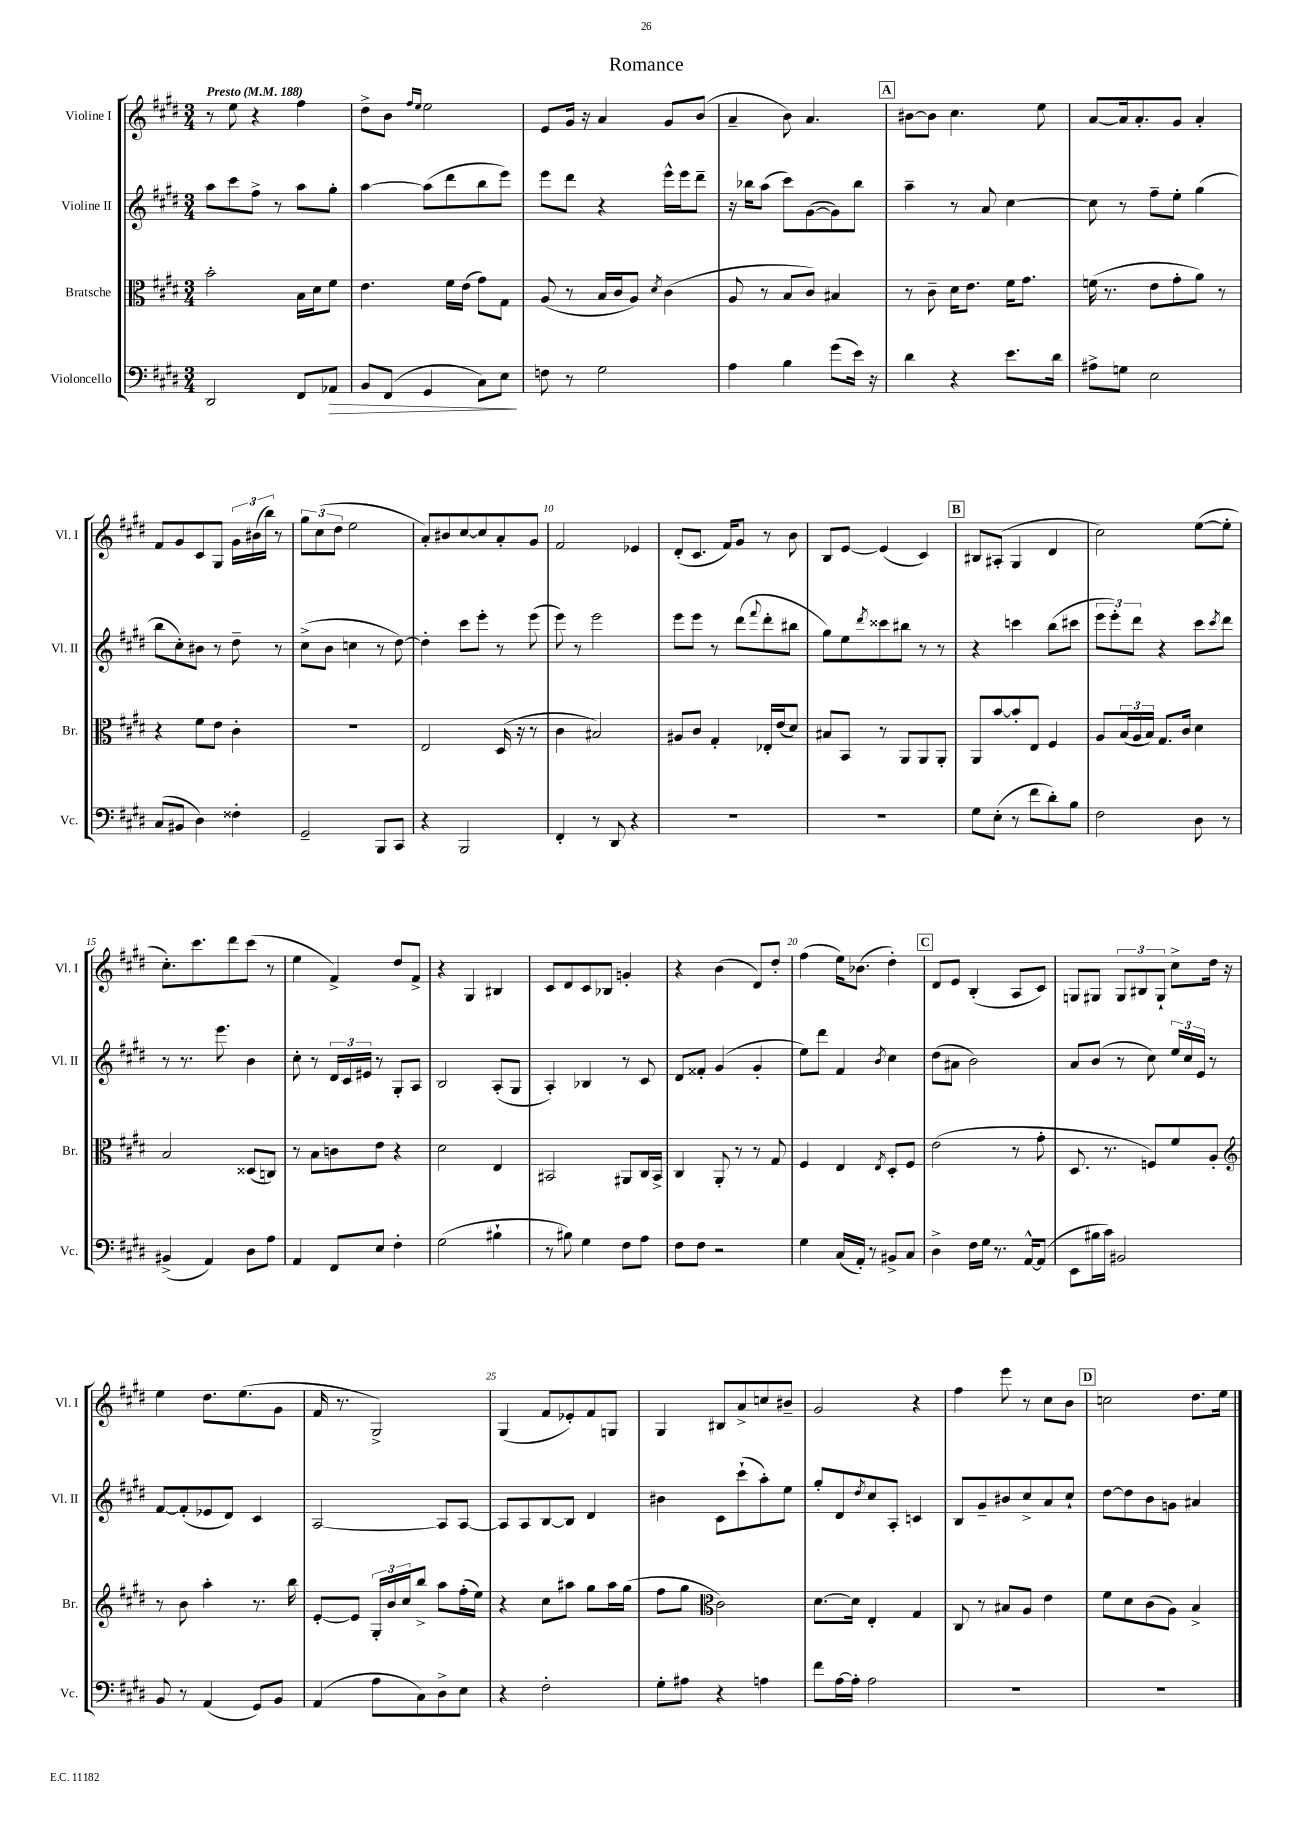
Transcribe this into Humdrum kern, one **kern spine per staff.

**kern	**kern	**kern	**kern
*staff4	*staff3	*staff2	*staff1
*clefF4	*clefC3	*clefG2	*clefG2
*k[f#c#g#d#]	*k[f#c#g#d#]	*k[f#c#g#d#]	*k[f#c#g#d#]
*M3/4	*M3/4	*M3/4	*M3/4
*MM188	*MM188	*MM188	*MM188
2DD#	2b'	8aa	8r
.	.	8ccc#	8ee
.	.	8ff#^	4r
.	.	8r	.
8FF#	16B	8aa	4ff#
.	16d#	.	.
8AA-	8f#	8gg#'	.
=	=	=	=
8BB	4.e	[4aa	8dd#^
(8FF#	.	.	8b
.	.	.	16qqff#
.	.	.	16qqee
4GG#	.	(8aa]	2ee
.	16f#	8ddd#	.
.	(16e	.	.
8C#)	8g#)	8bb	.
8E	8G#	8eee)	.
=	=	=	=
8F	(8A	8eee	8e
8r	8r	8ddd#	16g#
.	.	.	16r
2G#	16B	4r	4a
.	16c#	.	.
.	8A)	.	.
.	8qd#	.	.
.	(4c#	16eee^^	8g#
.	.	16eee	.
.	.	8ddd#~	(8b
=	=	=	=
4A	8A	16r	4a~
.	.	16bb-	.
.	8r	(8aa	.
4B	8B	8ccc#)	8b)
.	8c#)	([8g#	4.a
(8g#	4B#	8g#])	.
16e)	.	8bb-	.
16r	.	.	.
=	=	=	=
4d#	8r	4aa~	[8b#
.	8c#~	.	8b#]
4r	16d#	8r	4.cc#
.	8.e	.	.
.	.	8a	.
8.e	16f#	[4cc#	.
.	8.g#	.	.
.	.	.	8ee
16d#	.	.	.
=	=	=	=
8A#^	(16f	8cc#]	[8a
.	8.r	.	.
8G	.	8r	16a]
.	.	.	8.a'
2E	8e	8ff#~	.
.	8g#'	8ee'	8g#
.	8a)	(4gg#	4a'
.	8r	.	.
=	=	=	=
(8C#	4r	8bb	8f#
8BB#	.	8cc#')	8g#
4D#)	8f#	8b#	8c#
.	8e	8r	8G#
4F##'	4c#'	8dd#~	24g#
.	.	.	(24b#
.	.	.	24bb)
.	.	8r	8r
=	=	=	=
2GG#~	2.r	(8cc#^	12gg#
.	.	.	(12cc#
.	.	8b	.
.	.	.	12dd#
.	.	4cc	2ee
8BBB	.	8r	.
8CC#	.	[8dd#)	.
=	=	=	=
4r	2E	4dd#']	8a')
.	.	.	8b#
2BBB	.	8ccc#	[8cc#
.	.	8eee'	8cc#]
.	(16D#	8r	8a'
.	16r	.	.
.	8r	(8eee	8g#
=	=	=	=
4FF#'	4c#	8eee)	2f#
.	.	8r	.
8r	2B#)	2eee	.
8DD#	.	.	.
4r	.	.	4e-
=	=	=	=
2.r	8A#	8eee	(8d#'
.	8c#	8eee	8.c#
.	4G#'	8r	.
.	.	.	16f#)
.	.	(8ddd#	8g#
.	.	8qqfff#	.
.	16E-'	8ddd#'	8r
.	(16e	.	.
.	8d#)	8bb#	8b
=	=	=	=
2.r	8B#	8gg#)	8B
.	8BB	8ee	[8e
.	.	8qddd#	.
.	8r	8ccc##	(4e]
.	8AA	8bb#	.
.	8AA	8r	4c#)
.	8AA'	8r	.
=	=	=	=
8G#	8AA	4r	8B#
(8E'	[8b	.	(8A#'
8r	8b']	4ccc	4G#
8f#	8E	.	.
8d#')	4F#	(8bb	4d#
8B	.	8ccc#	.
=	=	=	=
2F#	8A	12eee	2cc#)
.	.	12eee')	.
.	(24B	.	.
.	24A	12ddd#	.
.	24B)	.	.
.	8.G#	4r	.
.	16c#	.	.
8D#	4d#	8ccc#	([8ee
.	.	8qccc#	.
8r	.	8ddd#	8ee']
=	=	=	=
(4BB#^	2B	8r	8.cc#')
.	.	8.r	.
.	.	.	8.ccc#
4AA)	.	.	.
.	.	8.eee	.
.	.	.	8ddd#
8D#	(8D##	4b	(8ccc#
8A	8C)	.	8r
=	=	=	=
4AA	8r	8cc#'	4ee
.	8B	8r	.
8FF#	8c	24d#	4f#^)
.	.	24c#	.
.	.	24e#	.
8E	8e	8r	.
4F#'	4r	8G#'	8dd#
.	.	8A	8f#^
=	=	=	=
(2G#	2d#	2B	4r
.	.	.	4G#
4B#`	4E	(8A'	4B#
.	.	8G#	.
=	=	=	=
8r	2BB#	4A')	8c#
8B#)	.	.	8d#
4G#	.	4B-	8c#
.	.	.	8B-
8F#	8AA#	8r	4g'
8A	16C#	8c#	.
.	16BB#^	.	.
=	=	=	=
8F#	4C#	8d#	4r
8F#	.	8f##'	.
2r	8AA'	(4g#	(4b
.	8r	.	.
.	8r	4g#'	8d#)
.	8G#	.	8dd#'
=	=	=	=
4G#	4F#	8ee)	(4ff#
.	.	8ddd#	.
(16C#	4E	4f#	16ee)
16AA')	.	.	(8.b-
8r	.	.	.
.	8qE	8qb	.
8BB#^	8D#'	4cc#	4dd#')
8C#	8F#	.	.
=	=	=	=
4D#^	(2e	(8dd#	8d#
.	.	8a#	8e
16F#	.	2b)	(4B'
16G#	.	.	.
8.r	.	.	.
.	8r	.	8A
[16AA^^	.	.	.
(8AA]	8g#'	.	8c#)
=	=	=	=
8EE	8.D#	8a	8G
16B#	.	(8b	8G#
16c#)	8.r	.	.
2BB#	.	8r	12G#
.	.	.	12B#
.	8F)	8cc#)	.
.	.	.	12G#`
.	8f#	24ee	8cc#^
.	.	24cc#	.
.	.	24e	.
.	8A'	8r	16dd#
.	.	.	16r
=	=	=	=
*	*clefG2	*	*
8BB	8r	[8f#	4ee
8r	8b	(8f#']	.
(4AA	4aa'	8e-	8.dd#
.	.	8d#)	.
.	.	.	(8.ee
8GG#)	8.r	4c#	.
8BB	.	.	8g#
.	16bb	.	.
=	=	=	=
(4AA	[8e'	[2A	16f#
.	.	.	8.r
.	8e]	.	.
8A	24G#'	.	2G#^)
.	24b	.	.
.	24cc#	.	.
8C#)	8bb^	.	.
8D#^	8aa	8A]	.
8E	(16ff#'	[8A	.
.	16ee)	.	.
=	=	=	=
4r	4r	8A]	(4G#
.	.	8A	.
2F#'	8cc#	[8B	8f#
.	8aa#	8B]	8e-')
.	8gg#	4d#	8f#
.	16aa#	.	8G
.	(16gg#	.	.
=	=	=	=
8G#'	8ff#	4b#	4G#
8A#	8gg#	.	.
*	*clefC3	*	*
4r	2c#)	8c#	8B#
.	.	(8ccc#`	8a^
4A	.	8aa')	8cc
.	.	8ee	8b#~
=	=	=	=
8f#	[8.d#	8gg#'	2g#
[16A	.	8d#	.
16A']	16d#]	.	.
.	.	8qdd#	.
2A	4E'	8cc#	.
.	.	8A'	.
.	4G#	4c	4r
=	=	=	=
2.r	8C#	8B	4ff#
.	8r	8g#~	.
.	8B#	8b#	8eee
.	8A	8cc#^	8r
.	4e	8a	8cc#
.	.	8cc#`	8b
=	=	=	=
2.r	8f#	[8dd#	2cc
.	8d#	8dd#]	.
.	(8c#	8b	.
.	8A)	8g	.
.	4B^	4a#	8.dd#
.	.	.	16ee
==	==	==	==
*-	*-	*-	*-
